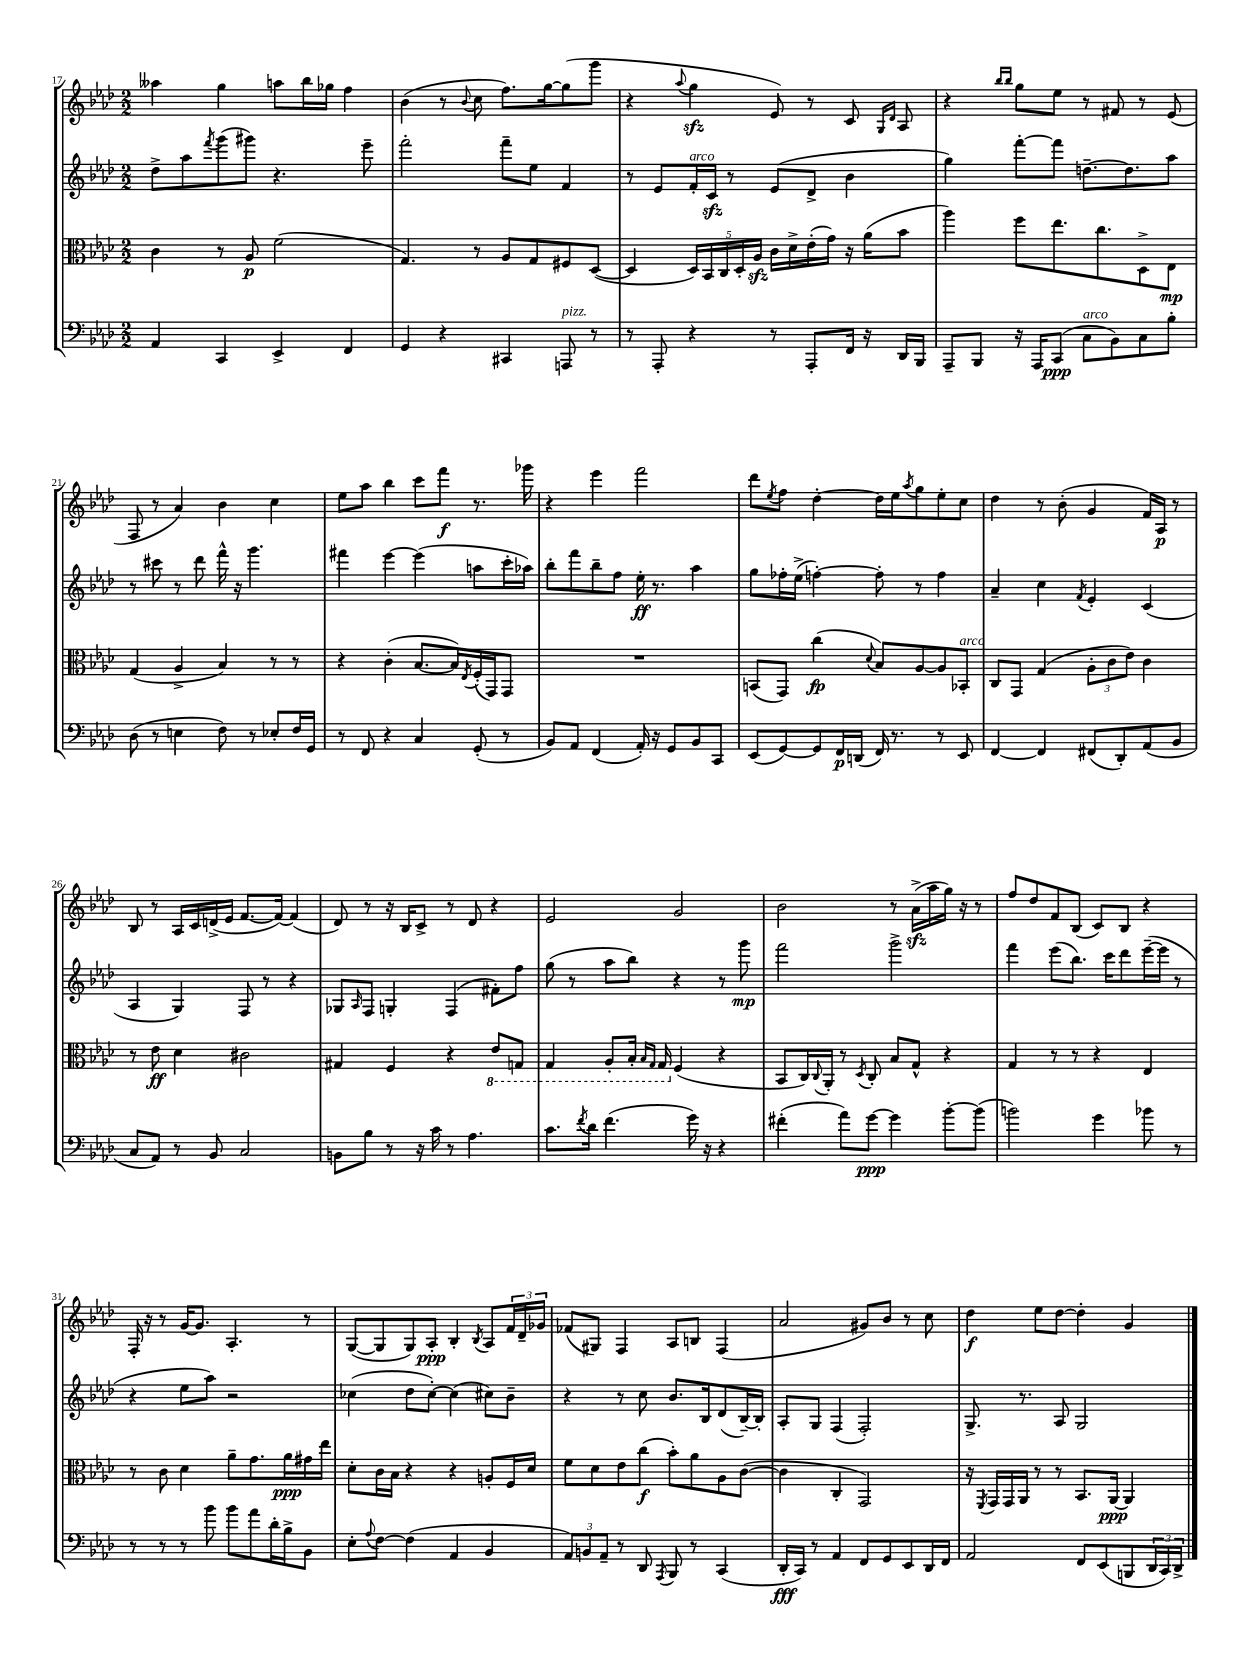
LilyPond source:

<<
\new StaffGroup <<
\new Staff = "s0" {
    \clef treble \key aes \major \numericTimeSignature \time 2/2
    aeses''4 g''4 a''8 bes''16 ges''16 f''4 |
    bes'4( r8 \appoggiatura { bes'8 } c''8 f''8.) g''16~ g''8( g'''8 |
    r4 \appoggiatura { aes''8 } g''4\sfz ees'8) r8 c'8 \grace { g16 des'16 } aes8 |
    r4 \grace { bes''16 bes''16 } g''8 ees''8 r8 fis'8 r8 ees'8( |
    f8 r8 aes'4) bes'4 c''4 |
    ees''8 aes''8 bes''4 c'''8 f'''8\f r8. ges'''16 |
    r4 ees'''4 f'''2 |
    des'''8 \acciaccatura { ees''8 } f''8 des''4~-. des''16 ees''16 \acciaccatura { aes''8 } g''8 ees''8-. c''8 |
    des''4 r8 bes'8-.( g'4 f'16) aes16\p r8 |
    bes8 r8 aes16 c'16 d'16->( ees'16 f'8.~ f'16~) f'4( |
    des'8) r8 r16 bes16 c'8-> r8 des'8 r4 |
    ees'2 g'2 |
    bes'2 r8 aes'16->\sfz( aes''16 g''16) r16 r8 |
    f''8 des''8 f'8 bes8( c'8) bes8 r4 |
    f16-. r16 r8 g'16~ g'8. aes4.-. r8 |
    g8~( g8 g8) aes8-.\ppp bes4-. \acciaccatura { bes8 } aes8 \tuplet 3/2 { f'16 des'16-- ges'16 } |
    fes'8( gis8) f4 aes8 b8 f4( |
    aes'2 gis'8) bes'8 r8 c''8 |
    des''4\f ees''8 des''8~ des''4-. g'4 \bar "|." |
}
\new Staff = "s1" {
    \clef treble \key aes \major \numericTimeSignature \time 2/2
    des''8-> aes''8 \acciaccatura { f'''8 } g'''8( gis'''8) r4. ees'''8-- |
    f'''2-. f'''8-- ees''8 f'4 |
    r8 ees'8 f'16-.^\markup { \italic "arco" } c'16\sfz r8 ees'8( des'8-> bes'4 |
    g''4) f'''8~-. f'''8 d''8.~-- d''8. aes''8 |
    r8 cis'''8 r8 des'''8 f'''16-^ r16 g'''4. |
    fis'''4 ees'''4~ ees'''4( a''8 c'''16-. aes''16) |
    bes''8-. f'''8 bes''8-- f''8 ees''16-.\ff r8. aes''4 |
    g''8 fes''16-. ees''16->( f''4~-.) f''8-. r8 f''4 |
    aes'4-- c''4 \acciaccatura { f'8 } ees'4-. c'4( |
    aes4 g4) f8 r8 r4 |
    ges8 \grace { aes16 } f8 g4-. f4( fis'8-.) f''8 |
    g''8( r8 aes''8 bes''8) r4 r8 g'''8\mp |
    f'''2 g'''2-> |
    f'''4 ees'''8( bes''8.) c'''16 des'''8 ees'''16~--( ees'''16 r8 |
    r4 ees''8 aes''8) r2 |
    ces''4( des''8 ces''8~-.) ces''4( cis''8) bes'8-- |
    r4 r8 c''8 bes'8. bes16 des'8( bes16~--) bes16-. |
    aes8-. g8 f4( f2-.) |
    g8.-> r8. aes8 g2 \bar "|." |
}
\new Staff = "s2" {
    \clef alto \key aes \major \numericTimeSignature \time 2/2
    c'4 r8 aes8\p f'2( |
    g4.) r8 aes8 g8 fis8 des8~( |
    des4 \tuplet 5/4 { des16) bes,16 c16 des16-. aes16\sfz } c'16 des'16-> ees'16-.( g'16) r16 aes'16( bes'8 |
    aes''4) f''8 ees''8. c''8. des8-> ees8\mp |
    g4( aes4-> bes4) r8 r8 |
    r4 c'4-.( bes8.~ bes16) \acciaccatura { ees8 } f16-.( g,16) g,8 |
    R1 |
    b,8( g,8) c''4\fp( \appoggiatura { des'8 } bes8) aes8~ aes8 bes,8-.^\markup { \italic "arco" } |
    c8 g,8 g4( \tuplet 3/2 { aes8-. c'8 ees'8) } c'4 |
    r8 ees'8\ff des'4 cis'2 |
    gis4 f4 r4 \ottava #-1 ees8 g,!8 |
    g,4 aes,8-. bes,16-. \grace { bes,16 g,16 } g,16 \ottava #0 f4( r4 |
    bes,8 c16) \appoggiatura { c8 } aes,16-. r8 \acciaccatura { des8 } c8-. bes8 g8-^ r4 |
    g4 r8 r8 r4 ees4 |
    r8 c'8 des'4 aes'8-- g'8. aes'16\ppp gis'16 ees''16 |
    des'8-. c'16 bes16 r4 r4 a8-. f16 des'16 |
    f'8 des'8 ees'8 c''8\f( bes'8-.) aes'8 aes8 c'8~( |
    c'4 c4-. g,2) |
    r16 \acciaccatura { f,8 } g,16 g,16 aes,16 r8 r8 bes,8. aes,16~\ppp aes,4 \bar "|." |
}
\new Staff = "s3" {
    \clef bass \key aes \major \numericTimeSignature \time 2/2
    aes,4 c,4 ees,4-> f,4 |
    g,4 r4 cis,4 a,,8^\markup { \italic "pizz." } r8 |
    r8 aes,,8-. r4 r8 aes,,8-. f,16 r16 des,16 bes,,16 |
    aes,,8-- bes,,8 r16 aes,,16 c,8\ppp( c8^\markup { \italic "arco" } bes,8) c8 bes8-. |
    des8( r8 e4 f8) r8 ees8-. f16 g,16 |
    r8 f,8 r4 c4 g,8-.( r8 |
    bes,8) aes,8 f,4( aes,16-.) r16 g,8 bes,8 c,8 |
    ees,8( g,8~) g,8 f,16\p d,16( f,16) r8. r8 ees,8 |
    f,4~ f,4 fis,8( des,8-.) aes,8( bes,8 |
    c8 aes,8) r8 bes,8 c2 |
    b,8 bes8 r8 r16 c'16 r8 aes4. |
    c'8. \acciaccatura { f'8 } des'16 f'4.( g'16) r16 r4 |
    fis'4-.( aes'8) g'8~\ppp g'4 bes'8~-. bes'8( |
    b'2) g'4 bes'8 r8 |
    r8 r8 r8 bes'8 bes'8 aes'8 des'16-. bes16-> bes,8 |
    ees8-. \appoggiatura { aes8 } f8~ f4( aes,4 bes,4 |
    \tuplet 3/2 { aes,8) b,8 aes,8-- } r8 des,8 \acciaccatura { aes,,8 } bes,,8 r8 c,4( |
    des,16-.\fff c,16) r8 aes,4 f,8 g,8 ees,8 des,16 f,16 |
    aes,2 f,8 ees,8( b,,8 \tuplet 3/2 { des,16 c,16) des,16-> } \bar "|." |
}
>>
>>
\layout { \context { \Score currentBarNumber = #17 } }
